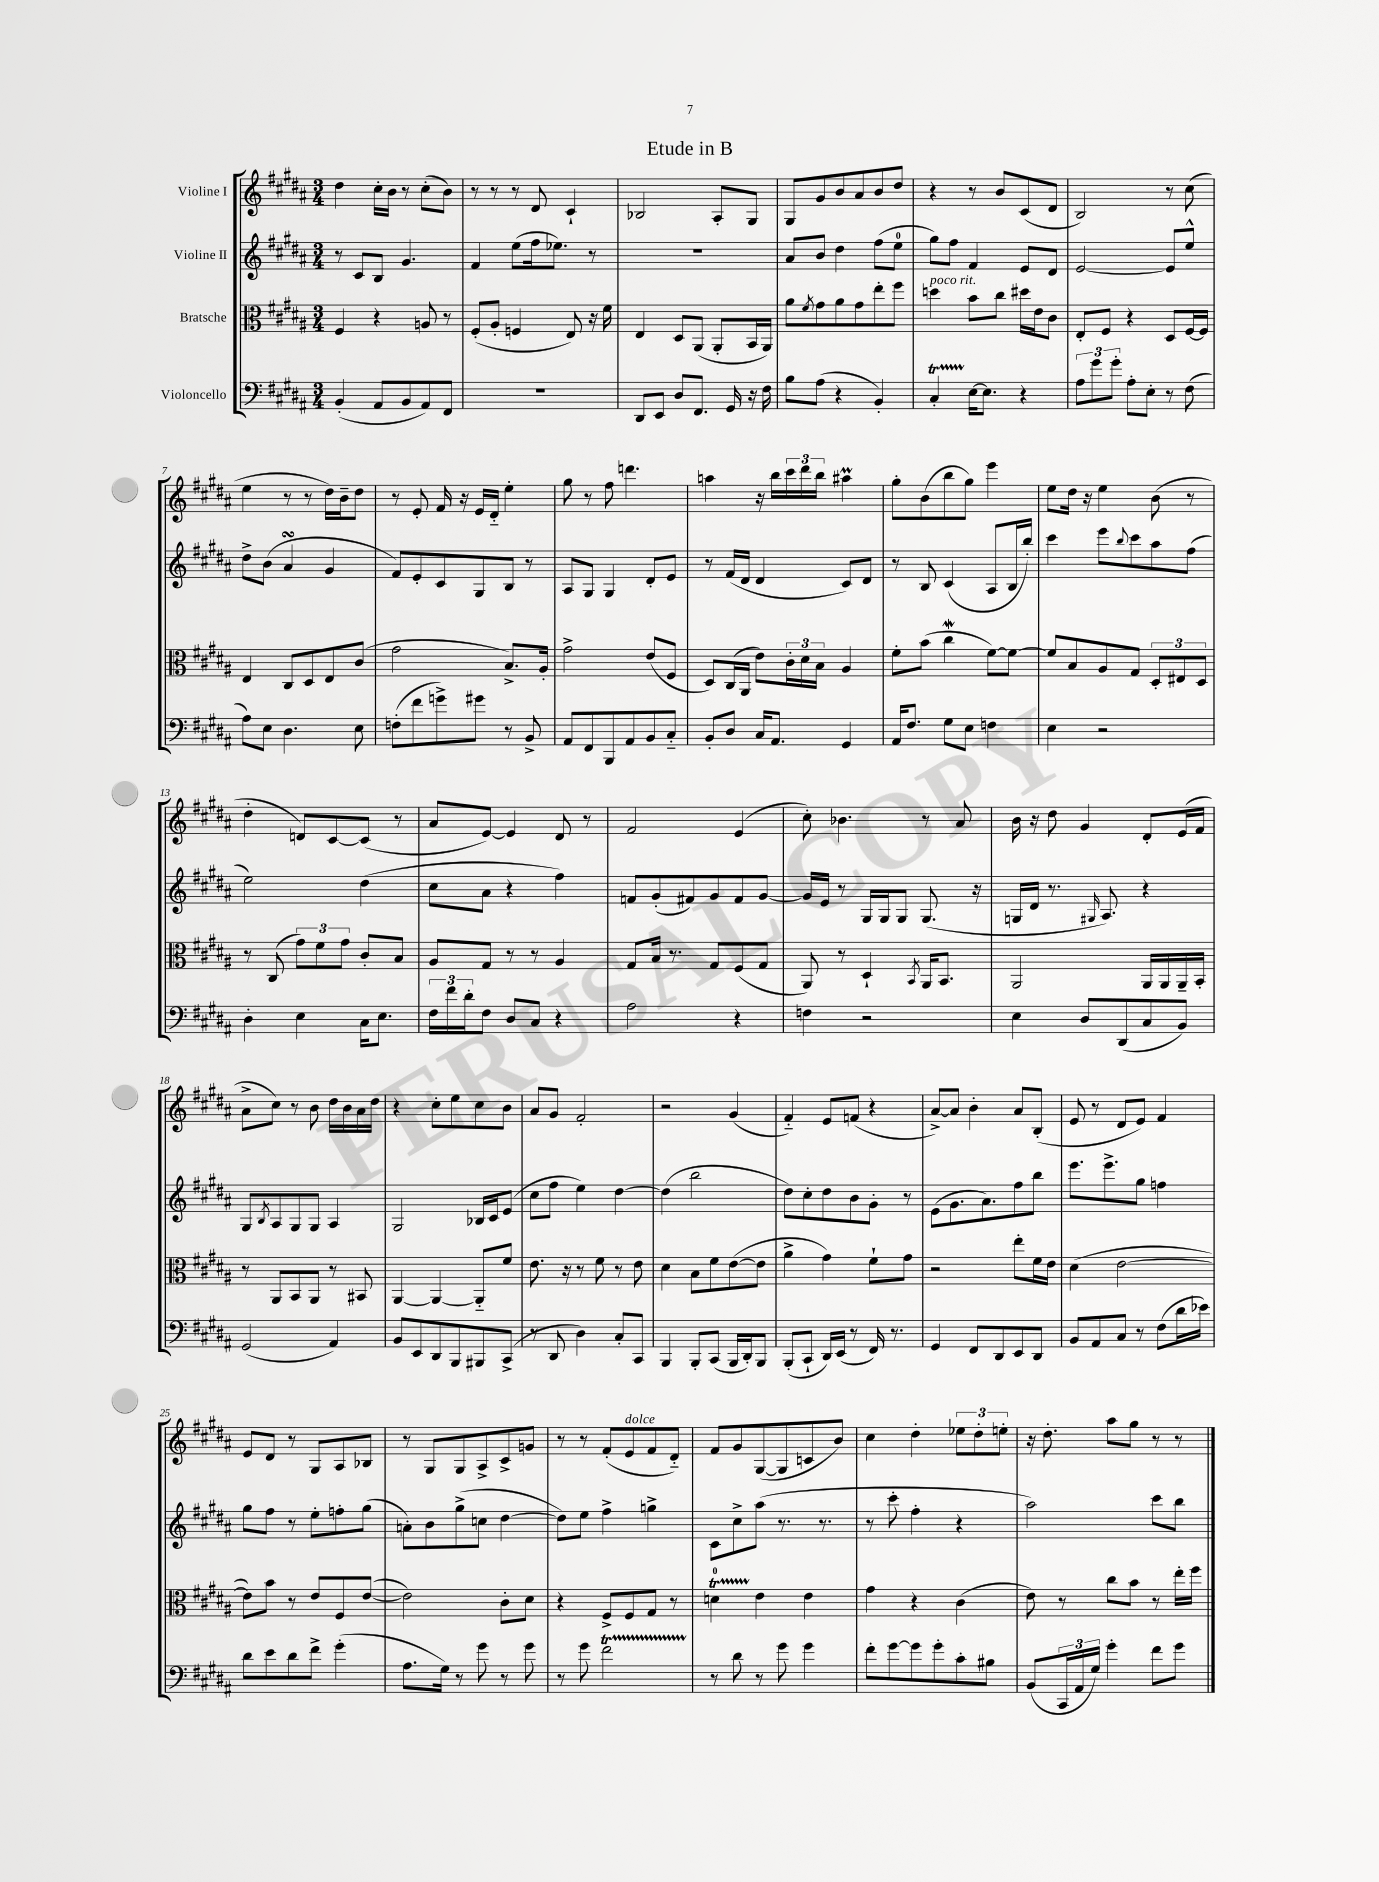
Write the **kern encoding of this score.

**kern	**kern	**kern	**kern
*staff4	*staff3	*staff2	*staff1
*clefF4	*clefC3	*clefG2	*clefG2
*k[f#c#g#d#a#]	*k[f#c#g#d#a#]	*k[f#c#g#d#a#]	*k[f#c#g#d#a#]
*M3/4	*M3/4	*M3/4	*M3/4
(4BB'	4F#	8r	4dd#
.	.	8c#	.
8AA#	4r	8B	16cc#'
.	.	.	16b
8BB	.	4.g#	8r
8AA#)	8A	.	(8cc#'
8FF#	8r	.	8b)
=	=	=	=
2.r	(8F#'	4f#	8r
.	8A#'	.	8r
.	4F	(8ee	8r
.	.	16ff#	8d#
.	.	8.ee-)	.
.	8E)	.	4c#`
.	16r	8r	.
.	16f#	.	.
=	=	=	=
8DD#	4E	2.r	2B-
8EE	.	.	.
8D#	8D#	.	.
8.FF#	(8AA#	.	.
.	8AA#'	.	8A#'
16GG#	.	.	.
16r	16BB	.	8G#
16F#	16AA#)	.	.
=	=	=	=
8B	8a#	8a#	8G#
.	8qf#	.	.
(8A#	8g#	8b	8g#
4r	8a#	4dd#	8b
.	8g#	.	8a#
4BB')	8ee'	(8ff#	8b
.	8ff#	8ee	8dd#
=	=	=	=
4C#'	4dd	8gg#)	4r
.	.	8ff#	.
[16E	8b	4f#	8r
8.E]	.	.	.
.	8cc#	.	8b
4r	16dd#	8e	(8c#
.	16e	.	.
.	8c#	8d#	8d#
=	=	=	=
12A#	8E'	[2e	2B)
12g#	.	.	.
.	8F#	.	.
12g#'	.	.	.
8A#'	4r	.	.
8E'	.	.	.
8r	8D#	8e]	8r
(8F#	[16F#	8ee^^	(8cc#
.	16F#]	.	.
=	=	=	=
8A#)	4E	8dd#^	4ee
8E	.	(8b	.
4.D#	8C#	4a#	8r
.	8D#	.	8r
.	8E	4g#	16dd#)
.	.	.	16b~
8E	(8c#	.	8dd#
=	=	=	=
(8F'	2g#	8f#)	8r
8f#	.	8e'	8e'
8g^)	.	8c#	16f#
.	.	.	16r
8g#	.	8G#	16e
.	.	.	16d#'~
8r	8.B^)	8B	4ee'
8BB^	.	8r	.
.	16A#'	.	.
=	=	=	=
8AA#	2g#^	8A#	8gg#
8FF#	.	8G#	8r
8BBB	.	4G#	8ff#
8AA#	.	.	4.ddd
8BB	(8e	8d#'	.
8C#'~	8F#	8e	.
=	=	=	=
8BB'	8D#)	8r	4aa
8D#	(16C#	(16f#	.
.	16AA#	16d#	.
16C#	8e)	4d#	16r
8.AA#	.	.	16bb
.	24c#'	.	24ccc#
.	24d#	.	24ddd#
.	24B	.	24bb
4GG#	4A#	8c#)	4aa#
.	.	8d#	.
=	=	=	=
16AA#	8f#'	8r	8gg#'
8.F#	.	.	.
.	(8b	8B	(8b
8G#	4cc#	(4c#	8bb
8E	.	.	8gg#)
4F	[8f#)	8A#	4eee
.	8f#_	16B	.
.	.	16bb')	.
=	=	=	=
4E	8f#]	4ccc#	8ee
.	8B	.	16dd#
.	.	.	16r
2r	8A#	8eee	4ee
.	.	8qqbb	.
.	8G#	8ccc#	.
.	12D#'	8aa#	(8b
.	12E#	.	.
.	.	(8ff#	8r
.	12D#	.	.
=	=	=	=
4D#'	8r	2ee)	4dd#'
.	(8C#	.	.
4E	12g#)	.	8d)
.	12f#	.	.
.	.	.	[8c#
.	12g#	.	.
16C#	8c#'	(4dd#	(8c#]
8.E	.	.	.
.	8B	.	8r
=	=	=	=
24F#	8A#	8cc#	8a#
24f#	.	.	.
24d#'	.	.	.
8F#	8G#	8a#	[8e)
8D#	8r	4r	4e]
8C#	8r	.	.
4r	4A#	4ff#)	8d#
.	.	.	8r
=	=	=	=
2A#	8G#	8f	2f#
.	16B	(8g#'	.
.	8.r	.	.
.	.	8f#)	.
.	8G#	8g#	.
4r	(8F#	8f#	(4e
.	8G#	[8g#	.
=	=	=	=
4F	8AA#)	16g#]	8cc#')
.	.	16e	.
.	8r	8r	4.b-
2r	4D#`	16G#	.
.	.	16G#	.
.	.	8G#	.
.	8qBB	.	.
.	16AA#	(8.G#	8r
.	8.BB	.	.
.	.	.	8a#
.	.	16r	.
=	=	=	=
4E	2AA#	16G	16b
.	.	16d#	16r
.	.	8.r	8dd#
8D#	.	.	4g#
.	.	16qqG#	.
.	.	8.A#)	.
(8DD#	.	.	.
8C#	16AA#	4r	8d#'
.	16AA#	.	.
8BB)	16AA#~	.	(16e
.	16BB'	.	16f#
=	=	=	=
(2GG#	8r	8G#	8a#^
.	.	8qB	.
.	8AA#	8A#	8cc#)
.	8BB	8G#	8r
.	8AA#	8G#	8b
4AA#)	8r	4A#	16dd#
.	.	.	16b
.	8BB#	.	16a#
.	.	.	16dd#
=	=	=	=
8BB	[4AA#	2G#	4r
8EE	.	.	.
8DD#	4AA#_	.	8cc#'
8BBB	.	.	8ee
8BBB#	8AA#'~]	16B-	8cc#
.	.	16c#	.
(8CC#^	8f#	(8e	8b
=	=	=	=
8r	8.e	8cc#	8a#
8DD#	.	8ff#	8g#
.	16r	.	.
4D#)	8r	4ee)	2f#'
.	8f#	.	.
8C#'	8r	[4dd#	.
8CC#	8e	.	.
=	=	=	=
4BBB	4d#	(4dd#]	2r
8BBB'	8B	2bb	.
(8CC#	8f#	.	.
16BBB	([8e	.	(4g#
16DD#')	.	.	.
8BBB	8e]	.	.
=	=	=	=
(8BBB'	4a#^	8dd#)	4f#'~)
8CC#`	.	8cc#'	.
16DD#)	4g#)	8dd#	8e
(16EE	.	.	.
8r	.	8b	(8f
16FF#)	8f#`	8g#'	4r
8.r	.	.	.
.	8g#	8r	.
=	=	=	=
4GG#	2r	(8e	[8a#^)
.	.	8.g#	8a#]
8FF#	.	.	4b'
.	.	8.a#)	.
8DD#	.	.	.
8EE	8ee'	8ff#	8a#
8DD#	16f#	8bb	(8B'
.	16e	.	.
=	=	=	=
8BB	(4d#	8.eee	8e
8AA#	.	.	8r
.	.	8.eee^	.
8C#	[2e	.	8d#
8r	.	8gg#	8e)
(8F#	.	4ff	4f#
16d#	.	.	.
16e-)	.	.	.
=	=	=	=
8d#	8e])	8gg#	8e
8e	8b	8ff#	8d#
8d#	8r	8r	8r
8f#^	8e	8ee'	8G#
(4g#'	8F#	8ff'	8A#
.	([8e	(8gg#	8B-
=	=	=	=
8.A#	2e])	8a')	8r
.	.	8b	8G#
16G#)	.	.	.
8r	.	(8gg#^	8G#
8g#	.	8cc	8A#^
8r	8c#'	[4dd#	8c#^
8g#	8d#	.	8g
=	=	=	=
8r	4r	8dd#])	8r
8g#	.	8ee	8r
2f#	8F#^	4ff#^	(8f#'
.	8F#	.	8e
.	8G#	4gg^	8f#
.	8r	.	8d#'~)
=	=	=	=
8r	4d	8c#	8f#
8d#	.	8cc#^	8g#
8r	4e	(8aa#	([8G#
8g#	.	8.r	8G#]
4g#	4e	.	8c
.	.	8.r	.
.	.	.	8b)
=	=	=	=
8f#'	4g#	8r	4cc#
[8g#	.	8ccc#'	.
8g#]	4r	4ff#'	4dd#'
8g#'	.	.	.
8c#'	(4c#	4r	12ee-
.	.	.	12dd#'
8B#	.	.	.
.	.	.	12ee'
=	=	=	=
(8BB	8e)	2aa#)	16r
.	.	.	8.dd#'
24CC#	8r	.	.
24AA#	.	.	.
24G#)	.	.	.
4g#'	8cc#	.	8aa#
.	8b	.	8gg#
8f#	8r	8ccc#	8r
8g#	16ee'	8bb	8r
.	16ff#	.	.
==	==	==	==
*-	*-	*-	*-
